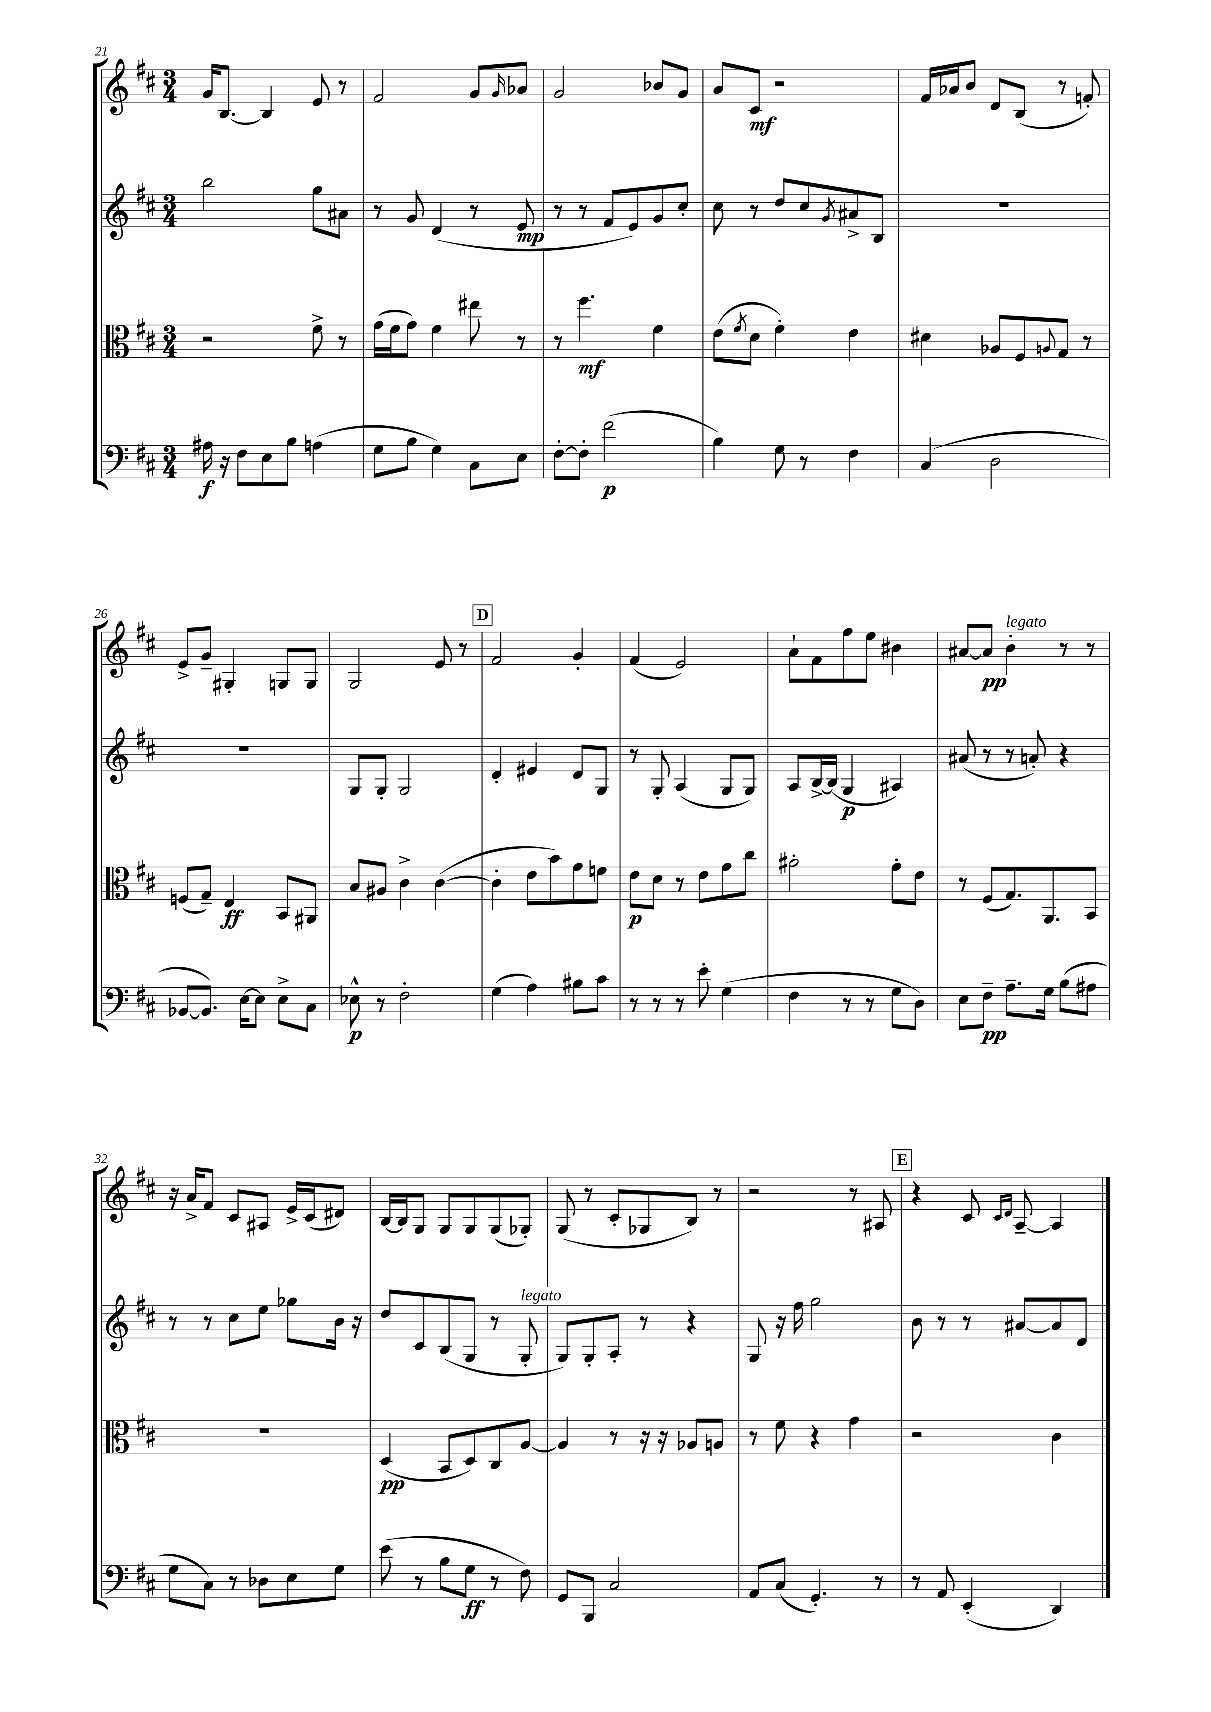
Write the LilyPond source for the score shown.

<<
\new StaffGroup <<
\new Staff = "s0" {
    \clef treble \key d \major \numericTimeSignature \time 3/4
    g'16 b8.~ b4 e'8 r8 |
    fis'2 g'8 \grace { g'16 } aes'8 |
    g'2 bes'8 g'8 |
    a'8 cis'8\mf r2 |
    fis'16 aes'16 b'8 d'8 b8( r8 f'8-.) |
    e'8-> g'8-- gis4-. g8 g8 |
    g2 e'8 r8 |
    \mark \markup { \box "D" } fis'2 g'4-. |
    fis'4( e'2) |
    a'8-! fis'8 fis''8 e''8 bis'4 |
    ais'8~ ais'8\pp b'4-.^\markup { \italic "legato" } r8 r8 |
    r16 a'16-> fis'8 cis'8 ais8 e'16-> cis'16( dis'8) |
    b16~ b16 g8 g8 g8 g8( ges8-.) |
    g8( r8 cis'8-. ges8 b8) r8 |
    r2 r8 ais8 |
    \mark \markup { \box "E" } r4 cis'8 \grace { cis'16 d'16 } a8~-- a4 \bar "|." |
}
\new Staff = "s1" {
    \clef treble \key d \major \numericTimeSignature \time 3/4
    b''2 g''8 ais'8 |
    r8 g'8 d'4( r8 e'8\mp |
    r8 r8 fis'8 e'8) g'8 cis''8-. |
    cis''8 r8 d''8 cis''8 \acciaccatura { g'8 } ais'8-> b8 |
    R2. |
    R2. |
    g8 g8-. g2 |
    \mark \markup { \box "D" } d'4-. eis'4 d'8 g8 |
    r8 g8-. a4( g8 g8) |
    a8 b16~-> b16( g4\p ais4) |
    ais'8( r8 r8 a'8-.) r4 |
    r8 r8 cis''8 e''8 ges''8 b'16 r16 |
    d''8 cis'8 b8( g8 r8 g8-.^\markup { \italic "legato" } |
    g8) g8-. a8-. r8 r4 |
    g8 r16 fis''16 g''2 |
    \mark \markup { \box "E" } b'8 r8 r8 ais'8~ ais'8 d'8 \bar "|." |
}
\new Staff = "s2" {
    \clef alto \key d \major \numericTimeSignature \time 3/4
    r2 fis'8-> r8 |
    g'16( fis'16 g'8) fis'4 eis''8 r8 |
    r8 fis''4.\mf fis'4 |
    e'8( \acciaccatura { fis'8 } d'8 fis'4-.) e'4 |
    dis'4 aes8 fis8 \appoggiatura { a8 } g8 r8 |
    f8( g8--) e4\ff b,8 ais,8 |
    b8 ais8 cis'4-> cis'4~( |
    \mark \markup { \box "D" } cis'4-. e'8 b'8) g'8 f'8 |
    e'8\p d'8 r8 e'8 g'8 cis''8 |
    ais'2-. g'8-. e'8 |
    r8 fis8( g8.) a,8. b,8 |
    R2. |
    d4\pp( b,8 d8) cis8 a8~ |
    a4 r8 r16 r16 aes8 a8 |
    r8 fis'8 r4 g'4 |
    \mark \markup { \box "E" } r2 cis'4 \bar "|." |
}
\new Staff = "s3" {
    \clef bass \key d \major \numericTimeSignature \time 3/4
    ais16\f r16 fis8 e8 b8 a4( |
    g8 b8 g4) cis8 e8 |
    fis8~-. fis8-. fis'2\p( |
    b4) g8 r8 fis4 |
    cis4( d2 |
    bes,8~ bes,8.) e16~ e8 e8-> cis8 |
    ees8-^\p r8 fis2-. |
    \mark \markup { \box "D" } g4( a4) bis8 cis'8 |
    r8 r8 r8 e'8-. g4( |
    fis4 r8 r8 g8 d8) |
    e8 fis8--\pp a8.-- g16 b8( ais8 |
    g8 cis8) r8 des8 e8 g8 |
    e'8( r8 b8 g8\ff r8 fis8) |
    g,8 b,,8 cis2 |
    a,8 cis8( g,4.-.) r8 |
    \mark \markup { \box "E" } r8 a,8 e,4-.( d,4) \bar "|." |
}
>>
>>
\layout { \context { \Score currentBarNumber = #21 } }
